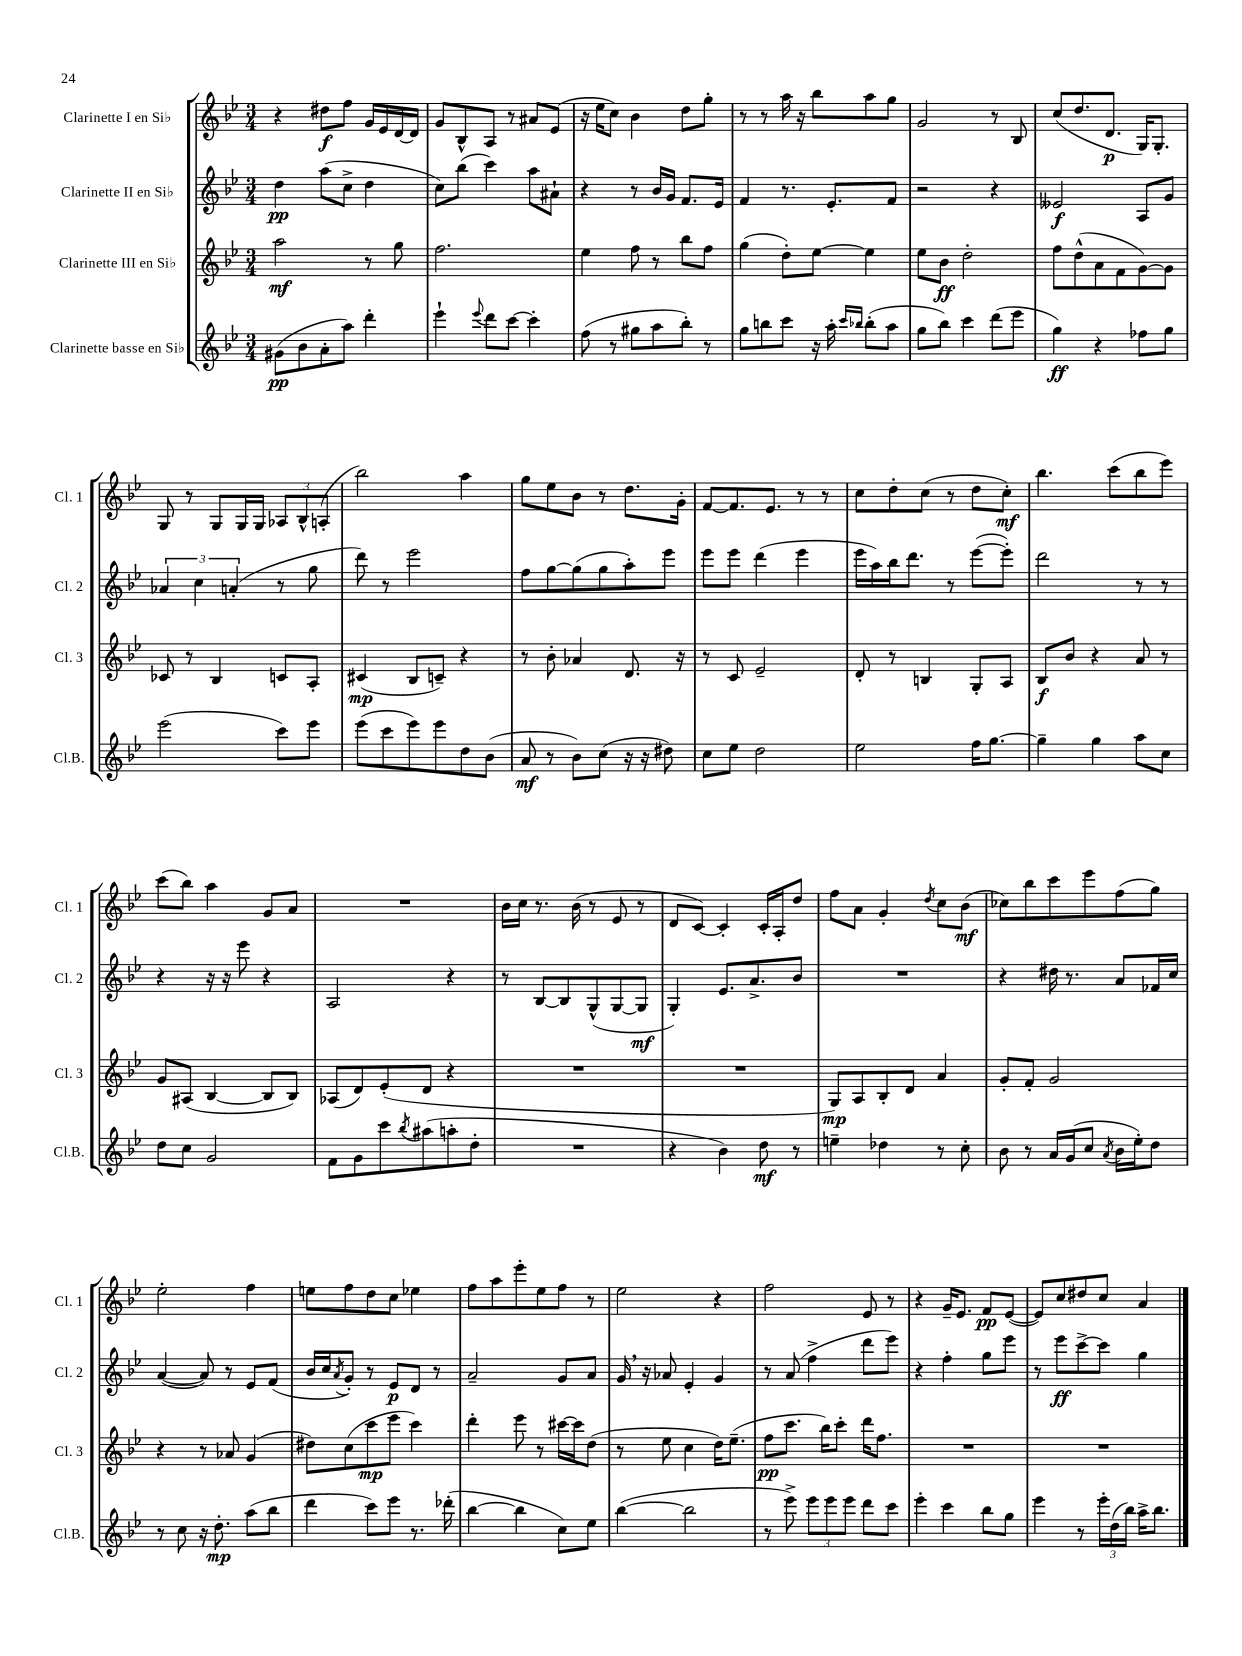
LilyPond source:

<<
\new StaffGroup <<
\new Staff = "s0" \with { instrumentName = "Clarinette I en Sib" shortInstrumentName = "Cl. 1" } {
    \clef treble \key bes \major \numericTimeSignature \time 3/4
    r4 dis''8\f f''8 g'16 ees'16 d'16~ d'16 |
    g'8 bes8-^ a8 r8 ais'8 ees'8( |
    r16 ees''16 c''8) bes'4 d''8 g''8-. |
    r8 r8 a''16 r16 bes''8 a''8 g''8 |
    g'2 r8 bes8 |
    c''8( d''8. d'8.\p g16) g8.-. |
    g8 r8 g8 g16 g16 \tuplet 3/2 { aes8 bes8-^ a8-.( } |
    bes''2) a''4 |
    g''8 ees''8 bes'8 r8 d''8. g'16-. |
    f'8~ f'8. ees'8. r8 r8 |
    c''8 d''8-. c''8( r8 d''8 c''8-.\mf) |
    bes''4. c'''8( bes''8 ees'''8) |
    c'''8( bes''8) a''4 g'8 a'8 |
    R2. |
    bes'16 c''16 r8. bes'16( r8 ees'8 r8 |
    d'8 c'8~) c'4-. c'16-. a16-. d''8 |
    f''8 a'8 g'4-. \acciaccatura { d''8 } c''8 bes'8\mf( |
    ces''8) bes''8 c'''8 ees'''8 f''8( g''8) |
    ees''2-. f''4 |
    e''8 f''8 d''8 c''8 ees''4 |
    f''8 a''8 ees'''8-. ees''8 f''8 r8 |
    ees''2 r4 |
    f''2 ees'8 r8 |
    r4 g'16-- ees'8. f'8\pp ees'8~( |
    ees'8) c''8 dis''8 c''8 a'4 \bar "|." |
}
\new Staff = "s1" \with { instrumentName = "Clarinette II en Sib" shortInstrumentName = "Cl. 2" } {
    \clef treble \key bes \major \numericTimeSignature \time 3/4
    d''4\pp a''8( c''8-> d''4 |
    c''8) bes''8( c'''4) a''8 ais'8-! |
    r4 r8 bes'16 g'16 f'8. ees'16 |
    f'4 r8. ees'8.-. f'8 |
    r2 r4 |
    eeses'2\f a8 g'8 |
    \tuplet 3/2 { aes'4 c''4 a'4-.( } r8 g''8 |
    d'''8) r8 ees'''2 |
    f''8 g''8~ g''8( g''8 a''8-.) ees'''8 |
    ees'''8 ees'''8 d'''4( ees'''4 |
    ees'''16 a''16) bes''16 d'''8. r8 ees'''8~( ees'''8-.) |
    d'''2 r8 r8 |
    r4 r16 r16 ees'''8 r4 |
    a2 r4 |
    r8 bes8~ bes8 g8-^( g8~ g8\mf |
    g4-.) ees'8. a'8.-> bes'8 |
    R2. |
    r4 dis''16 r8. a'8 fes'16 c''16 |
    a'4~( a'8) r8 ees'8 f'8( |
    bes'16 c''16 \acciaccatura { a'8 } g'8-.) r8 ees'8\p d'8 r8 |
    a'2-- g'8 a'8 |
    g'16 \breathe r16 aes'8 ees'4-. g'4 |
    r8 a'8( f''4-> d'''8 ees'''8) |
    r4 f''4-. g''8 ees'''8 |
    r8 ees'''8\ff c'''8~-> c'''8 g''4 \bar "|." |
}
\new Staff = "s2" \with { instrumentName = "Clarinette III en Sib" shortInstrumentName = "Cl. 3" } {
    \clef treble \key bes \major \numericTimeSignature \time 3/4
    a''2\mf r8 g''8 |
    f''2. |
    ees''4 f''8 r8 bes''8 f''8 |
    g''4( d''8-.) ees''8~ ees''4 |
    ees''8 bes'8\ff d''2-. |
    f''8 d''8-^( a'8 f'8 g'8~) g'8 |
    ces'8 r8 bes4 c'8 a8-. |
    cis'4\mp( bes8 c'8--) r4 |
    r8 bes'8-. aes'4 d'8. r16 |
    r8 c'8 ees'2-- |
    d'8-. r8 b4 g8-. a8 |
    bes8\f bes'8 r4 a'8 r8 |
    g'8 ais8( bes4~ bes8 bes8) |
    aes8( d'8) ees'8-.( d'8 r4 |
    R2. |
    R2. |
    g8\mp) a8 bes8-. d'8 a'4 |
    g'8-. f'8-. g'2 |
    r4 r8 aes'8 g'4( |
    dis''8) c''8( c'''8\mp ees'''8 c'''4) |
    d'''4-. ees'''8 r8 cis'''16~ cis'''16 d''8( |
    r8 ees''8 c''4 d''16) ees''8.--( |
    f''8\pp c'''8. bes''16) c'''8-. d'''16 f''8. |
    R2. |
    R2. \bar "|." |
}
\new Staff = "s3" \with { instrumentName = "Clarinette basse en Sib" shortInstrumentName = "Cl.B." } {
    \clef treble \key bes \major \numericTimeSignature \time 3/4
    gis'8\pp( bes'8 a'8-. a''8) d'''4-. |
    ees'''4-! \appoggiatura { ees'''8 } d'''8 c'''8~ c'''4-. |
    f''8( r8 gis''8 a''8 bes''8-.) r8 |
    g''8 b''8 c'''8 r16 a''16-. \grace { c'''16 bes''16 } bes''8-.( a''8 |
    g''8 bes''8) c'''4 d'''8( ees'''8 |
    g''4\ff) r4 fes''8 g''8 |
    ees'''2( c'''8) ees'''8 |
    ees'''8( c'''8 ees'''8) ees'''8 d''8 bes'8( |
    a'8\mf r8 bes'8) c''8( r16 r16 dis''8) |
    c''8 ees''8 d''2 |
    ees''2 f''16 g''8.~ |
    g''4-- g''4 a''8 c''8 |
    d''8 c''8 g'2 |
    f'8 g'8 c'''8 \acciaccatura { bes''8 } ais''8( a''8-. d''8-. |
    R2. |
    r4 bes'4) d''8\mf r8 |
    e''4-- des''4 r8 c''8-. |
    bes'8 r8 a'16 g'16( c''8 \acciaccatura { a'8 } bes'16 ees''16-.) d''8 |
    r8 c''8 r16 d''8.-.\mp a''8( bes''8 |
    d'''4 c'''8) ees'''8 r8. des'''16-.( |
    bes''4~ bes''4 c''8) ees''8 |
    bes''4~( bes''2 |
    r8 ees'''8->) \tuplet 3/2 { ees'''8 ees'''8 ees'''8 } d'''8 c'''8 |
    ees'''4-. c'''4 bes''8 g''8 |
    ees'''4 r8 \tuplet 3/2 { ees'''16-. d''16( bes''16) } a''16-> bes''8. \bar "|." |
}
>>
>>
\layout { \context { \Score \remove "Bar_number_engraver" } }
